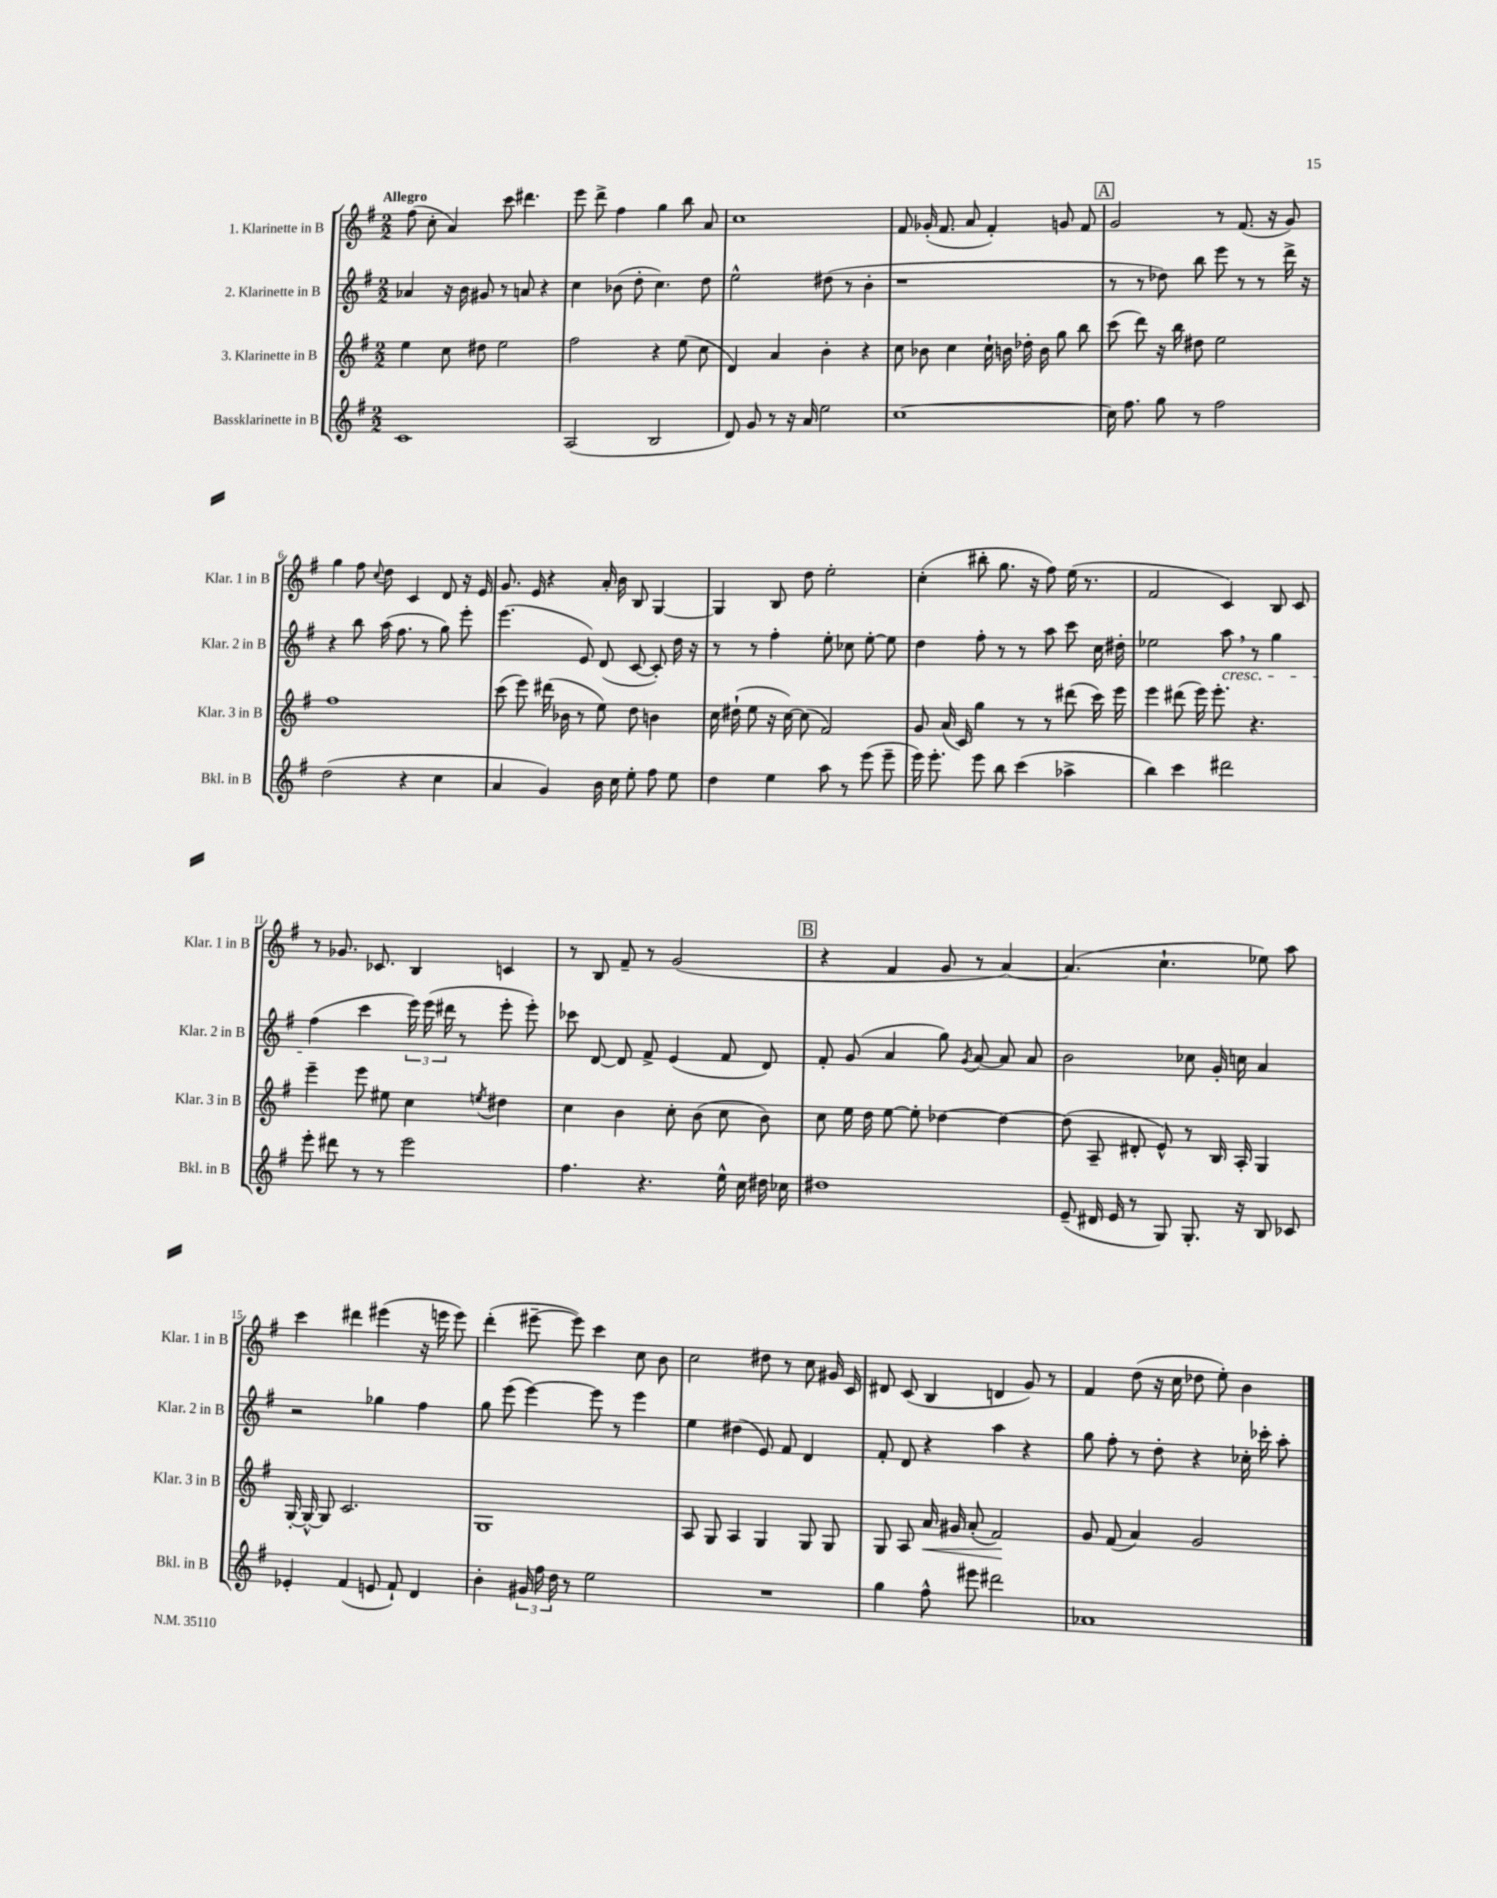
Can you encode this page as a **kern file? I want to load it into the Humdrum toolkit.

**kern	**kern	**kern	**kern
*staff4	*staff3	*staff2	*staff1
*clefG2	*clefG2	*clefG2	*clefG2
*k[f#]	*k[f#]	*k[f#]	*k[f#]
*M2/2	*M2/2	*M2/2	*M2/2
1c	4ee\	4a-/	(8ff#\
.	.	.	8cc'\
.	8cc\	16r	4a/)
.	.	16b\	.
.	8dd#\	8g#/	.
.	2ee\	8r	8ccc\
.	.	8a/	4.ddd#\
.	.	4r	.
=	=	=	=
(2A/	2ff#\	4cc\	8eee\
.	.	.	8ddd^\
.	.	(8b-\	4ff#\
.	.	8dd'\	.
2B/	4r	4.cc\)	4gg\
.	(8ee\	.	8bb\
.	8cc\	8dd\	8a/
=	=	=	=
8d/)	4d/)	2ee^^\	1cc
8g/	.	.	.
8r	4a/	.	.
16r	.	.	.
16a/	.	.	.
2ee\	4b'\	(8dd#\	.
.	.	8r	.
.	4r	4b'\	.
=	=	=	=
[1cc	8cc\	1r	8f#/
.	8b-\	.	(16g-'/
.	.	.	8.f#/
.	4cc\	.	.
.	.	.	8a/
.	16cc`\	.	4f#'/)
.	16b\	.	.
.	16dd-'\	.	.
.	16b\	.	.
.	8gg\	.	8g/
.	8bb\	.	8f#/
=	=	=	=
16cc\]	(8ccc\	8r	2g/
8.ff#\	.	.	.
.	8ddd\)	8r	.
8gg\	16r	8dd-\)	.
.	16bb\	.	.
8r	8dd#\	8bb\	.
2ff#\	2ee\	8eee\	8r
.	.	8r	(8.f#/
.	.	8r	.
.	.	.	16r
.	.	16ddd^\	8g/)
.	.	16r	.
=	=	=	=
(2dd\	1ff#	4r	4gg\
.	.	8bb\	8ff#\
.	.	.	8qqcc/
.	.	(16aa\	8dd\
.	.	8.ff#\	.
4r	.	.	4c/
.	.	8r	.
4cc\	.	8gg\)	8d/
.	.	8eee'\	16r
.	.	.	16e/
=	=	=	=
4a/	(8ccc\	(4.eee\	8.g/
.	8eee\)	.	.
.	.	.	16e/
4g/)	(16ddd#\	.	4r
.	16b-\	.	.
.	8r	8e/)	.
16b\	8ee\)	(8d/	16a'/
16cc\	.	.	16b\
8ee'\	8dd\	[8c/	8B/
8ff#\	4b\	8c'/])	[4G/
8ee\	.	16dd\	.
.	.	16r	.
=	=	=	=
4dd\	16cc\	8r	4G/]
.	(16dd#`\	.	.
.	8ee\	8r	.
4ee\	16r	4ff#'\	8B/
.	[16cc\)	.	.
.	(8cc\]	.	8dd\
8aa\	2f#/)	8ee'\	2ee'\
8r	.	8cc-\	.
(8eee\	.	[8ee'\	.
8eee~\	.	8ee\]	.
=	=	=	=
16eee\)	8g/	4dd\	(4cc'\
8.eee'\	.	.	.
.	(16a/	.	.
.	16c/)	.	.
8eee\	4gg\	8ff#'\	8bb#'\
8bb\	.	8r	8.gg\
(4ccc\	8r	8r	.
.	.	.	16r
.	8r	8aa\	8ff#\)
4aa-^\	(8ddd#\	8ccc\	(16ee\
.	.	.	8.r
.	16ccc\)	16cc\	.
.	16eee\	16dd#'\	.
=	=	=	=
4bb\)	4eee\	2ee-\	2f#/
4ccc\	(8ddd#\	.	.
.	16eee\)	.	.
.	8.eee'\	.	.
2ddd#\	.	8aa\	4c/)
.	4.r	8r	.
.	.	4gg\	8B/
.	.	.	8c/
=	=	=	=
8eee'\	4eee~\	(4ff#\	8r
8ddd#\	.	.	8.g-/
8r	8eee\	4ccc\	.
.	.	.	8.c-/
8r	8ee#\	.	.
2eee\	4cc\	24eee\)	4B/
.	.	(24eee\	.
.	.	24ddd#\	.
.	.	8r	.
.	8qee/	.	.
.	4dd#\	8eee'\	4c/
.	.	8eee'\)	.
=	=	=	=
4.ff#\	4cc\	8ccc-\	8r
.	.	[8d/	8B/
.	4b\	8d/]	8f#~/
4.r	.	8f#^/	8r
.	8cc'\	(4e/	(2g/
.	(8b\	.	.
16ee^^\	8cc\	8f#/	.
16cc\	.	.	.
16dd#\	8b\)	8d/)	.
16cc-\	.	.	.
=	=	=	=
1dd#	8cc\	8f#'/	4r
.	16ee\	(8g/	.
.	16dd\	.	.
.	[8ee\	4a/	4f#/
.	8ee'\]	.	.
.	[4dd-\	8gg\)	8g/
.	.	8qg/	.
.	.	[8a/	8r
.	4dd-\_	8a/]	[4a/)
.	.	8a/	.
=	=	=	=
(8e~/	(8dd-\]	2b\	(4.a/]
16d#/	8A~/	.	.
16e/	.	.	.
8r	8d#'/	.	.
8G/)	8e^^/)	.	4.cc`\
8.G'/	8r	8cc-\	.
.	16B/	16g'/	.
16r	16A'/	16cc\	.
8B/	4G/	4a/	8ee-\)
8c-/	.	.	8aa\
=	=	=	=
4e-'/	[16G'/	2r	4ccc\
.	16G^^/_	.	.
.	8G/]	.	.
(4f#/	2.c/	.	4ddd#\
8e/	.	4gg-\	(4eee#\
8f#`/)	.	.	.
4d/	.	4ff#\	16r
.	.	.	16eee\
.	.	.	8eee\)
=	=	=	=
4b'\	1G	8gg\	(4ddd'\
.	.	(8eee\	.
24g#/	.	[4eee\)	[8eee#~\
24ff#\	.	.	.
24dd\	.	.	.
8r	.	.	8eee#\])
2ee\	.	8eee\]	4ccc\
.	.	8r	.
.	.	4eee\	8cc\
.	.	.	8b\
=	=	=	=
1r	8A/	4ee\	2cc\
.	8G/	.	.
.	4A/	(4dd#\	.
.	4G/	8e/)	8dd#\
.	.	8f#/	8r
.	8G/	4d/	8cc\
.	8G/	.	16g#/
.	.	.	16c/
=	=	=	=
4gg\	8G/	8f#'/	8d#/
.	8A/	8d/	(8c/
8ff#^^\	16a/	4r	4B/
.	16g#/	.	.
8eee#\	(8a'/	.	.
2ddd#\	2f#/)	4aa\	4d/
.	.	4r	8g/)
.	.	.	8r
=	=	=	=
1a-	8g/	8gg\	4f#/
.	(8f#/	8ff#'\	.
.	4a/)	8r	(8dd\
.	.	8dd'\	16r
.	.	.	16cc\
.	2g/	4r	8dd-\
.	.	.	8ee'\)
.	.	16cc-'\	4b\
.	.	16ccc-'\	.
.	.	8aa'\	.
==	==	==	==
*-	*-	*-	*-
